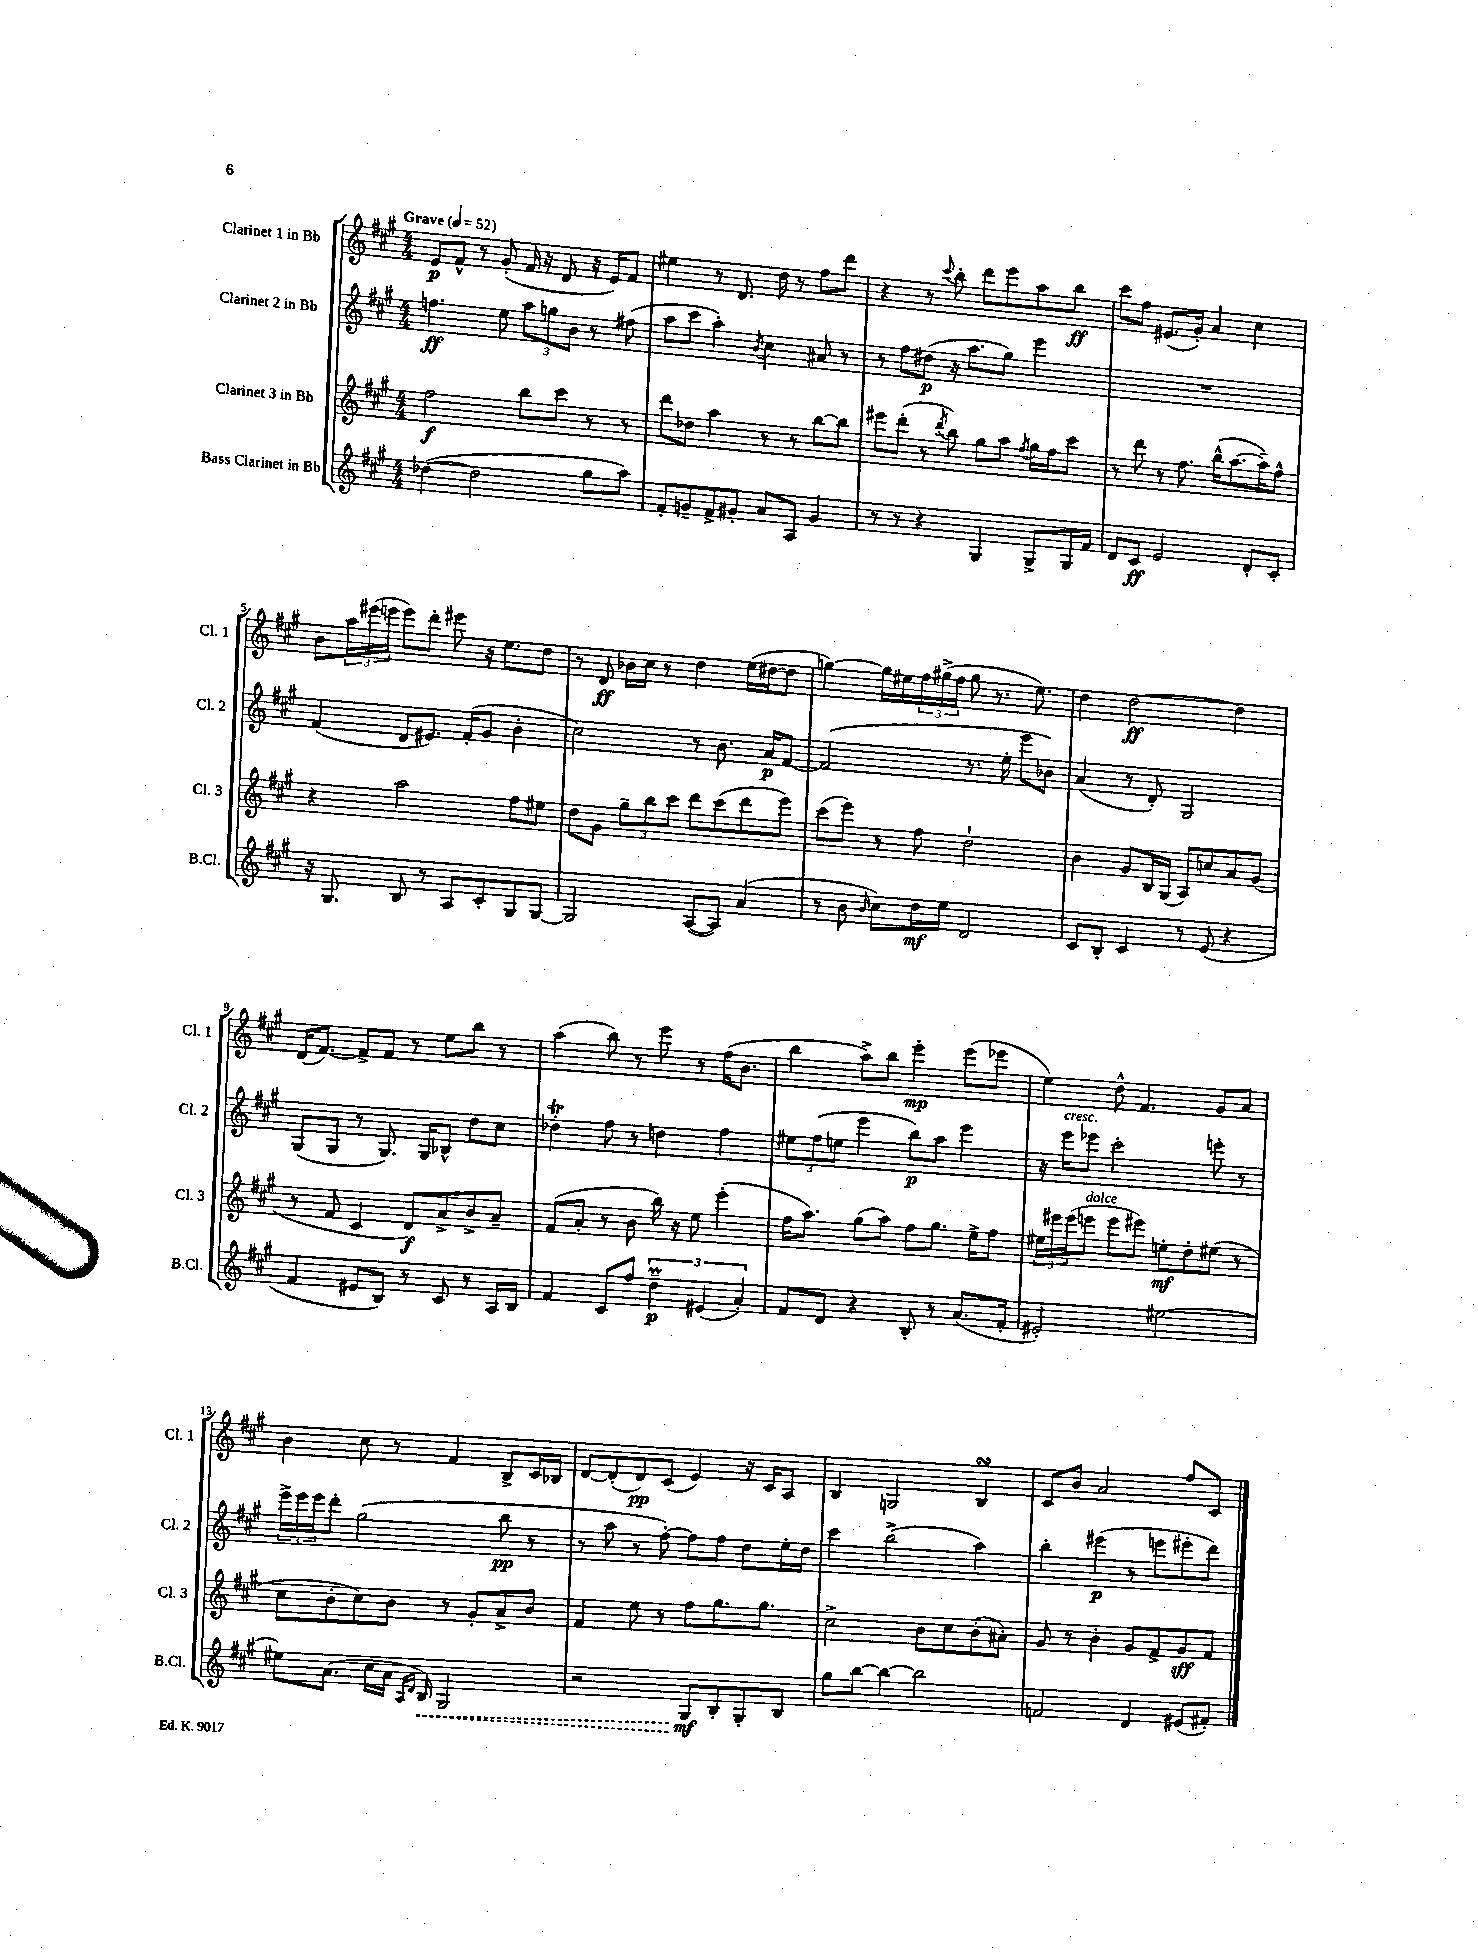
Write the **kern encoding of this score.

**kern	**kern	**kern	**kern
*staff4	*staff3	*staff2	*staff1
*clefG2	*clefG2	*clefG2	*clefG2
*k[f#c#g#]	*k[f#c#g#]	*k[f#c#g#]	*k[f#c#g#]
*M4/4	*M4/4	*M4/4	*M4/4
*MM52	*MM52	*MM52	*MM52
([4dd-	2ff#	4.ff	8e
.	.	.	8f#^^
2dd-]	.	.	8r
.	.	8ee	(8g#'
.	8bb	12aa	16f#
.	.	.	16r
.	.	12gg	.
.	8ccc#	.	8d
.	.	12b	.
8gg#	8r	8r	16r
.	.	.	16e)
8aa)	8r	(8ff#	8f#
=	=	=	=
8f#'	8ddd	8aa	4ee#
8g~	8dd-	8ccc#	.
8f#^	4aa	4aa')	8r
8g#'	.	.	8.d
.	.	8qb	.
8a	8r	4cc#	.
.	.	.	16dd
8A	8r	.	8r
4g#	[8bb	8a#	8ff#
.	8bb]	8r	8ddd
=	=	=	=
8r	8eee#	8r	4r
8r	(8ddd'	8ff#	.
4r	8r	(8dd#	8r
.	8qddd	.	8qqccc#
.	8bb)	16r	8bb'
.	.	8.aa	.
4G#	8gg#	.	8ddd
.	8aa	8gg#)	8eee
.	8qff#	.	.
8G#^	16gg#	4eee	8aa
.	16ff#	.	.
16G#	8ccc#	.	8bb
16f#	.	.	.
=	=	=	=
8d	8r	1r	8ccc#
8c#	8ddd	.	8ff#
2e	8r	.	(8.e#
.	8.ff#	.	.
.	.	.	16g#')
.	.	.	4a
.	(16bb^^	.	.
.	[8.aa	.	.
8d'	.	.	4cc#
.	16aa~])	.	.
8c#'	8ff#^^	.	.
=	=	=	=
16r	4r	(4f#	8b
8.G#	.	.	.
.	.	.	24aa
.	.	.	(24eee#
.	.	.	24eee
8B	2aa	8d	8eee)
8r	.	8.e#)	8ddd'
8A	.	.	8eee#
.	.	(16f#'	.
8c#'	.	8g#	16r
.	.	.	8.ee
8G#	8ff#	4b'	.
[8G#	8ee#	.	8dd
=	=	=	=
2G#]	8dd	2cc#)	8r
.	8g#	.	8d
.	12gg#~	.	16b-
.	.	.	16cc#
.	12bb	.	.
.	.	.	8r
.	12ccc#	.	.
([8A	8ddd	8r	4dd
8A])	(8ccc#	8.b	.
(4a	8ddd	.	(16ee
.	.	16a	[16dd#
.	8eee)	[8f#	8dd#]
=	=	=	=
8r	(8ccc#	(2f#]	[4gg)
8b	8eee)	.	.
16qqb	.	.	.
8cc#)	8r	.	16gg]
.	.	.	16ee#
16dd	8ff#	.	24ff#
.	.	.	(24gg#^
16ee	.	.	.
.	.	.	24ff#
2d	2dd`	8.r	8gg#
.	.	.	8.r
.	.	16ee'	.
.	.	8eee	.
.	.	.	8.ee#)
.	.	8b-)	.
=	=	=	=
8c#	4b	(4a	4dd
8B'	.	.	.
4c#	8g#	8r	[2dd
.	16B	8d')	.
.	(16G#	.	.
8r	8A)	2G#	.
(8e	8cc	.	.
4r	8a	.	4dd]
.	(8g#	.	.
=	=	=	=
4f#	8r	(8G#	(16d
.	.	.	[8.f#)
.	8f#	8G#	.
8e#	4c#	8r	8f#^]
8B)	.	8.G#)	8f#
8r	8d)	.	8r
.	.	16G#	.
8c#	8a^	8B-^^	8ee
8r	8b^	8dd	8bb
16A	8a~	8cc#	8r
16B	.	.	.
=	=	=	=
4f#	(8f#	4dd-'	(4aa
.	8a'	.	.
8c#	8r	8ff#	8bb)
8ff#	8b	8r	8r
6dd~	16bb)	4dd	8eee
.	16r	.	.
.	8ee	.	8r
(6e#	.	.	.
.	(4eee'	4ff#	(16ff#
.	.	.	8.b
6a')	.	.	.
=	=	=	=
8f#	16ff#	12ee#	4bb
.	8.aa)	.	.
.	.	(12ff#	.
8d	.	.	.
.	.	12ee	.
4r	(8gg#	4eee	8aa^)
.	8aa)	.	8bb
8B'	8ff#	8bb)	4eee'
8r	8.gg#	8aa	.
(8.a	.	4eee	(8eee
.	16ee^	.	.
.	8ff#	.	8eee-
16f#'	.	.	.
=	=	=	=
2e#')	24ee#	16r	4ee)
.	24eee#	.	.
.	.	16eee	.
.	(24eee#	.	.
.	8eee	8eee-	.
.	8eee	2ccc#'	8dd^^
.	8eee#)	.	4.f#
[2ee#	8ee'	.	.
.	8dd'	.	.
.	(8ee#	8eee'	8g#
.	8r	8r	8a
=	=	=	=
8ee#]	8cc#	24eee^	4b
.	.	24eee	.
.	.	24eee	.
(8.a	8b'	8ddd'	.
.	8cc#)	(2gg#	8cc#
16cc#	.	.	.
16a	8b	.	8r
16qqA	.	.	.
16qqd	.	.	.
16B)	.	.	.
2G#	8r	.	4f#
.	8g#'	.	.
.	8a^	8bb	8B^
.	8b	8r	16c#
.	.	.	16B-
=	=	=	=
2r	4f#	8r	[8d
.	.	8aa	(8d']
.	8ee	8r	8d)
.	8r	[8ff#')	(8c#
8G#	8ff#	8ff#]	4e)
8B'	8.gg#	8ff#	.
8G#'	.	8dd	16r
.	8.gg#	.	16c#
8B	.	16ee'	8A
.	.	16dd	.
=	=	=	=
8gg#	2cc#^	4ccc#	4B
[8bb	.	.	.
4bb_	.	(2bb^	2G
2bb]	8b	.	.
.	8cc#	.	.
.	(8b'	4aa)	4B
.	8a#')	.	.
=	=	=	=
2f	8g#	4bb'	8c#
.	8r	.	8b
.	4b'	(4eee#	2a
4d	8g#	8r	.
.	8f#^	8eee	.
(8e#	8g#	8eee#'	8ff#
8f#')	8f#	8ddd)	8c#
==	==	==	==
*-	*-	*-	*-
